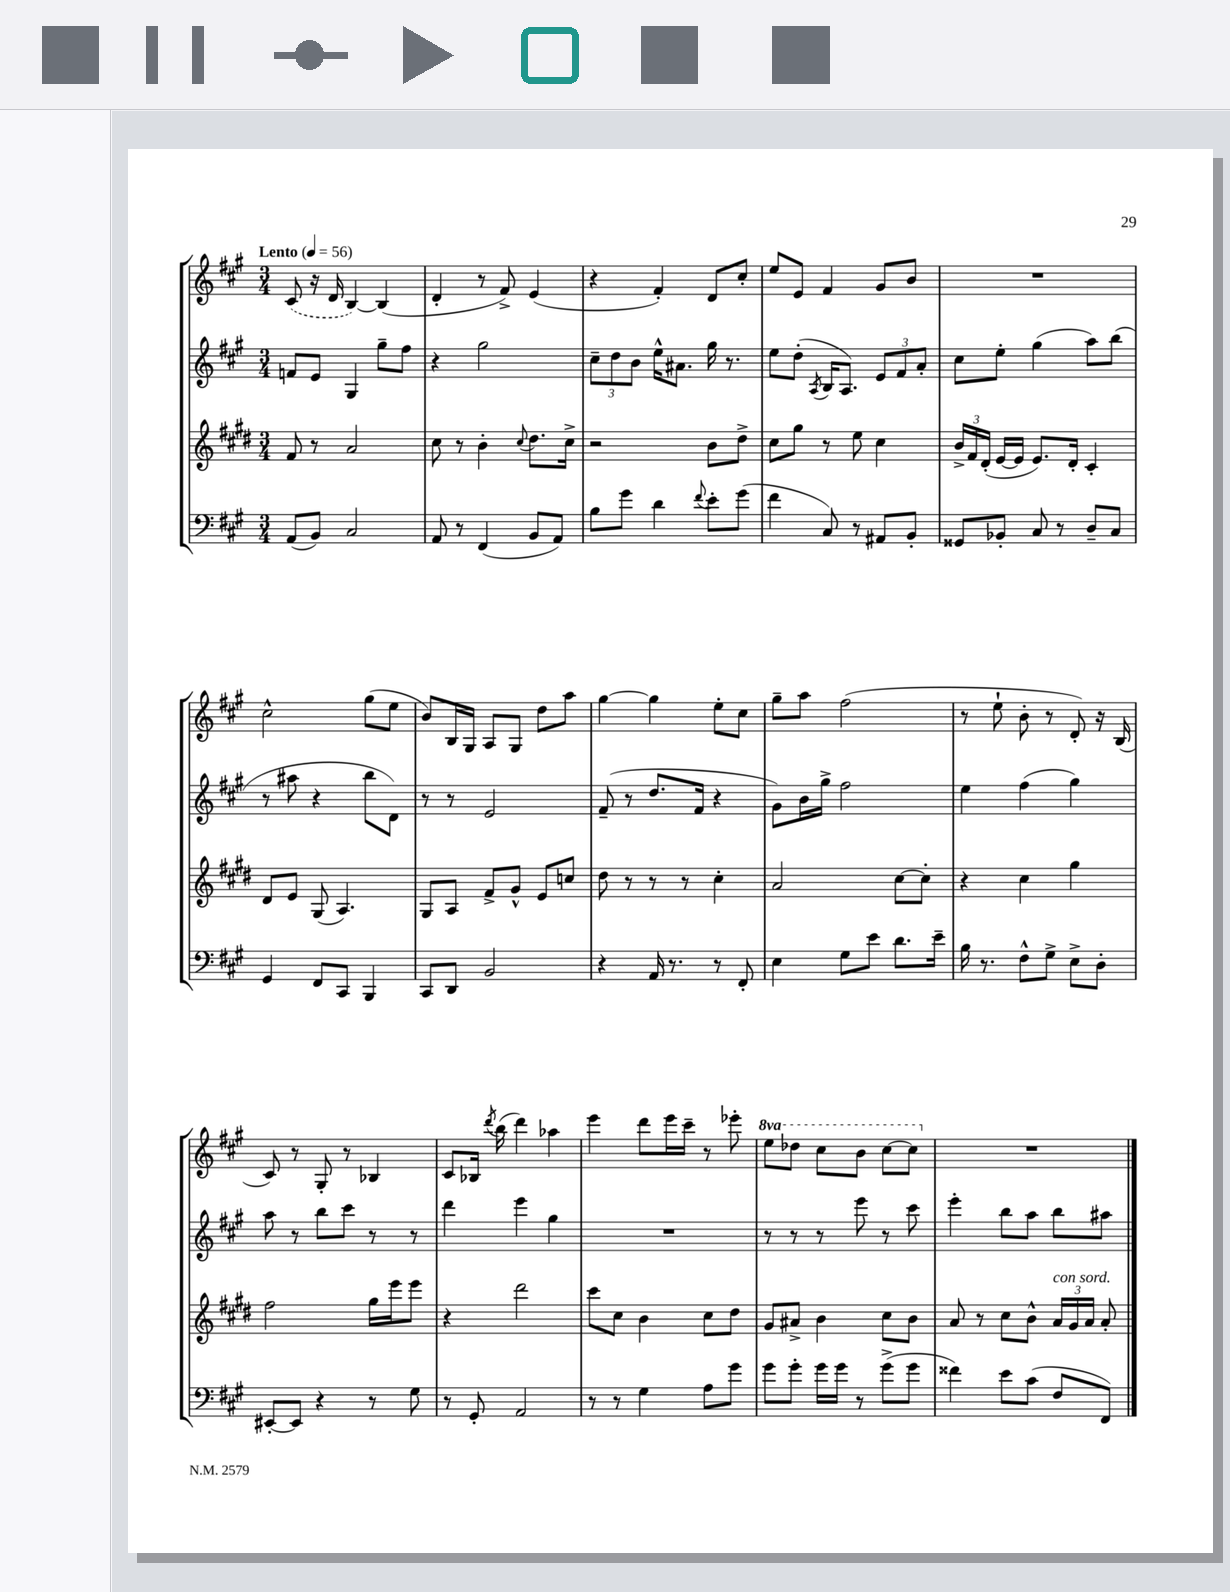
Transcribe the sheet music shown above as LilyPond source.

<<
\new StaffGroup <<
\new Staff = "s0" {
    \clef treble \key a \major \numericTimeSignature \time 3/4 \set Staff.ottavationMarkups = #ottavation-simple-ordinals \tempo "Lento" 4 = 56
    \autoBeamOff \once \slurDashed cis'8( r16 d'16 b4~) b4( |
    d'4-. r8 fis'8->) e'4( |
    r4 fis'4-.) d'8[ cis''8]-. |
    e''8[ e'8] fis'4 gis'8[ b'8] |
    R2. |
    cis''2-^ gis''8[( e''8] |
    b'8[) b16 gis16] a8[ gis8] d''8[ a''8] |
    gis''4~ gis''4 e''8[-. cis''8] |
    gis''8[-- a''8] fis''2( |
    r8 e''8-! b'8-. r8 d'8-.) r16 b16( |
    cis'8) r8 gis8-. r8 bes4 |
    cis'8[ bes16] \acciaccatura { d'''8 } b''16( d'''4) aes''4 |
    e'''4 d'''8[ e'''16 cis'''16]-- r8 ees'''8-. |
    \ottava #1 e'''8[ des'''8] cis'''8[ b''8] cis'''8[~ cis'''8] \ottava #0 |
    R2. \bar "|." |
}
\new Staff = "s1" {
    \clef treble \key a \major \numericTimeSignature \time 3/4
    \autoBeamOff f'8[ e'8] gis4 gis''8[-- fis''8] |
    r4 gis''2 |
    \tuplet 3/2 { cis''8[-- d''8 b'8] } e''16[-^ ais'8.] gis''16 r8. |
    e''8[ d''8]-.( \acciaccatura { a8 } b16[ a8.]) \tuplet 3/2 { e'8[ fis'8 a'8]-. } |
    cis''8[ e''8]-. gis''4( a''8[) b''8]( |
    r8 ais''8 r4 b''8[ d'8]) |
    r8 r8 e'2 |
    fis'8--( r8 d''8.[ fis'16] r4 |
    gis'8[) b'16 gis''16]-> fis''2 |
    e''4 fis''4( gis''4) |
    a''8 r8 b''8[ cis'''8] r8 r8 |
    d'''4 e'''4 gis''4 |
    R2. |
    r8 r8 r8 e'''8 r8 cis'''8 |
    e'''4-. b''8[ a''8] b''8[ ais''8] \bar "|." |
}
\new Staff = "s2" {
    \clef treble \key e \major \numericTimeSignature \time 3/4
    \autoBeamOff fis'8 r8 a'2 |
    cis''8 r8 b'4-. \appoggiatura { cis''8 } dis''8.[ cis''16]-> |
    r2 b'8[ dis''8]-> |
    cis''8[ gis''8] r8 e''8 cis''4 |
    \tuplet 3/2 { b'16[-> fis'16 dis'16]-.( } e'16[~ e'16] e'8.[) dis'16]-. cis'4-. |
    dis'8[ e'8] gis8( a4.) |
    gis8[ a8] fis'8[-> gis'8]-^ e'8[ c''8] |
    dis''8 r8 r8 r8 cis''4-. |
    a'2 cis''8[~ cis''8]-. |
    r4 cis''4 gis''4 |
    fis''2 gis''16[ e'''16 e'''8] |
    r4 dis'''2 |
    cis'''8[ cis''8] b'4 cis''8[ dis''8] |
    gis'8[ ais'8]-> b'4 cis''8[ b'8] |
    a'8 r8 cis''8[ b'8]-^ \tuplet 3/2 { a'16[^\markup { \italic "con sord." } gis'16 a'16] } a'8-. \bar "|." |
}
\new Staff = "s3" {
    \clef bass \key a \major \numericTimeSignature \time 3/4
    \autoBeamOff a,8[( b,8]) cis2 |
    a,8 r8 fis,4( b,8[ a,8]) |
    b8[ gis'8] d'4 \appoggiatura { fis'8 } e'8[-. gis'8]( |
    fis'4 cis8) r8 ais,8[ b,8]-. |
    gisis,8[ bes,8]-. cis8 r8 d8[-- cis8] |
    gis,4 fis,8[ cis,8] b,,4 |
    cis,8[ d,8] b,2 |
    r4 a,16 r8. r8 fis,8-. |
    e4 gis8[ e'8] d'8.[ e'16]-- |
    b16 r8. fis8[-^ gis8]-> e8[-> d8]-. |
    eis,8[~-. eis,8] r4 r8 gis8 |
    r8 gis,8-. a,2 |
    r8 r8 gis4 a8[ gis'8] |
    gis'8[ gis'8]-. gis'16[ gis'16] r8 gis'8[->( gis'8] |
    fisis'4) e'8[ cis'8]( fis8[ fis,8]) \bar "|." |
}
>>
>>
\layout { \context { \Score \remove "Bar_number_engraver" } }
